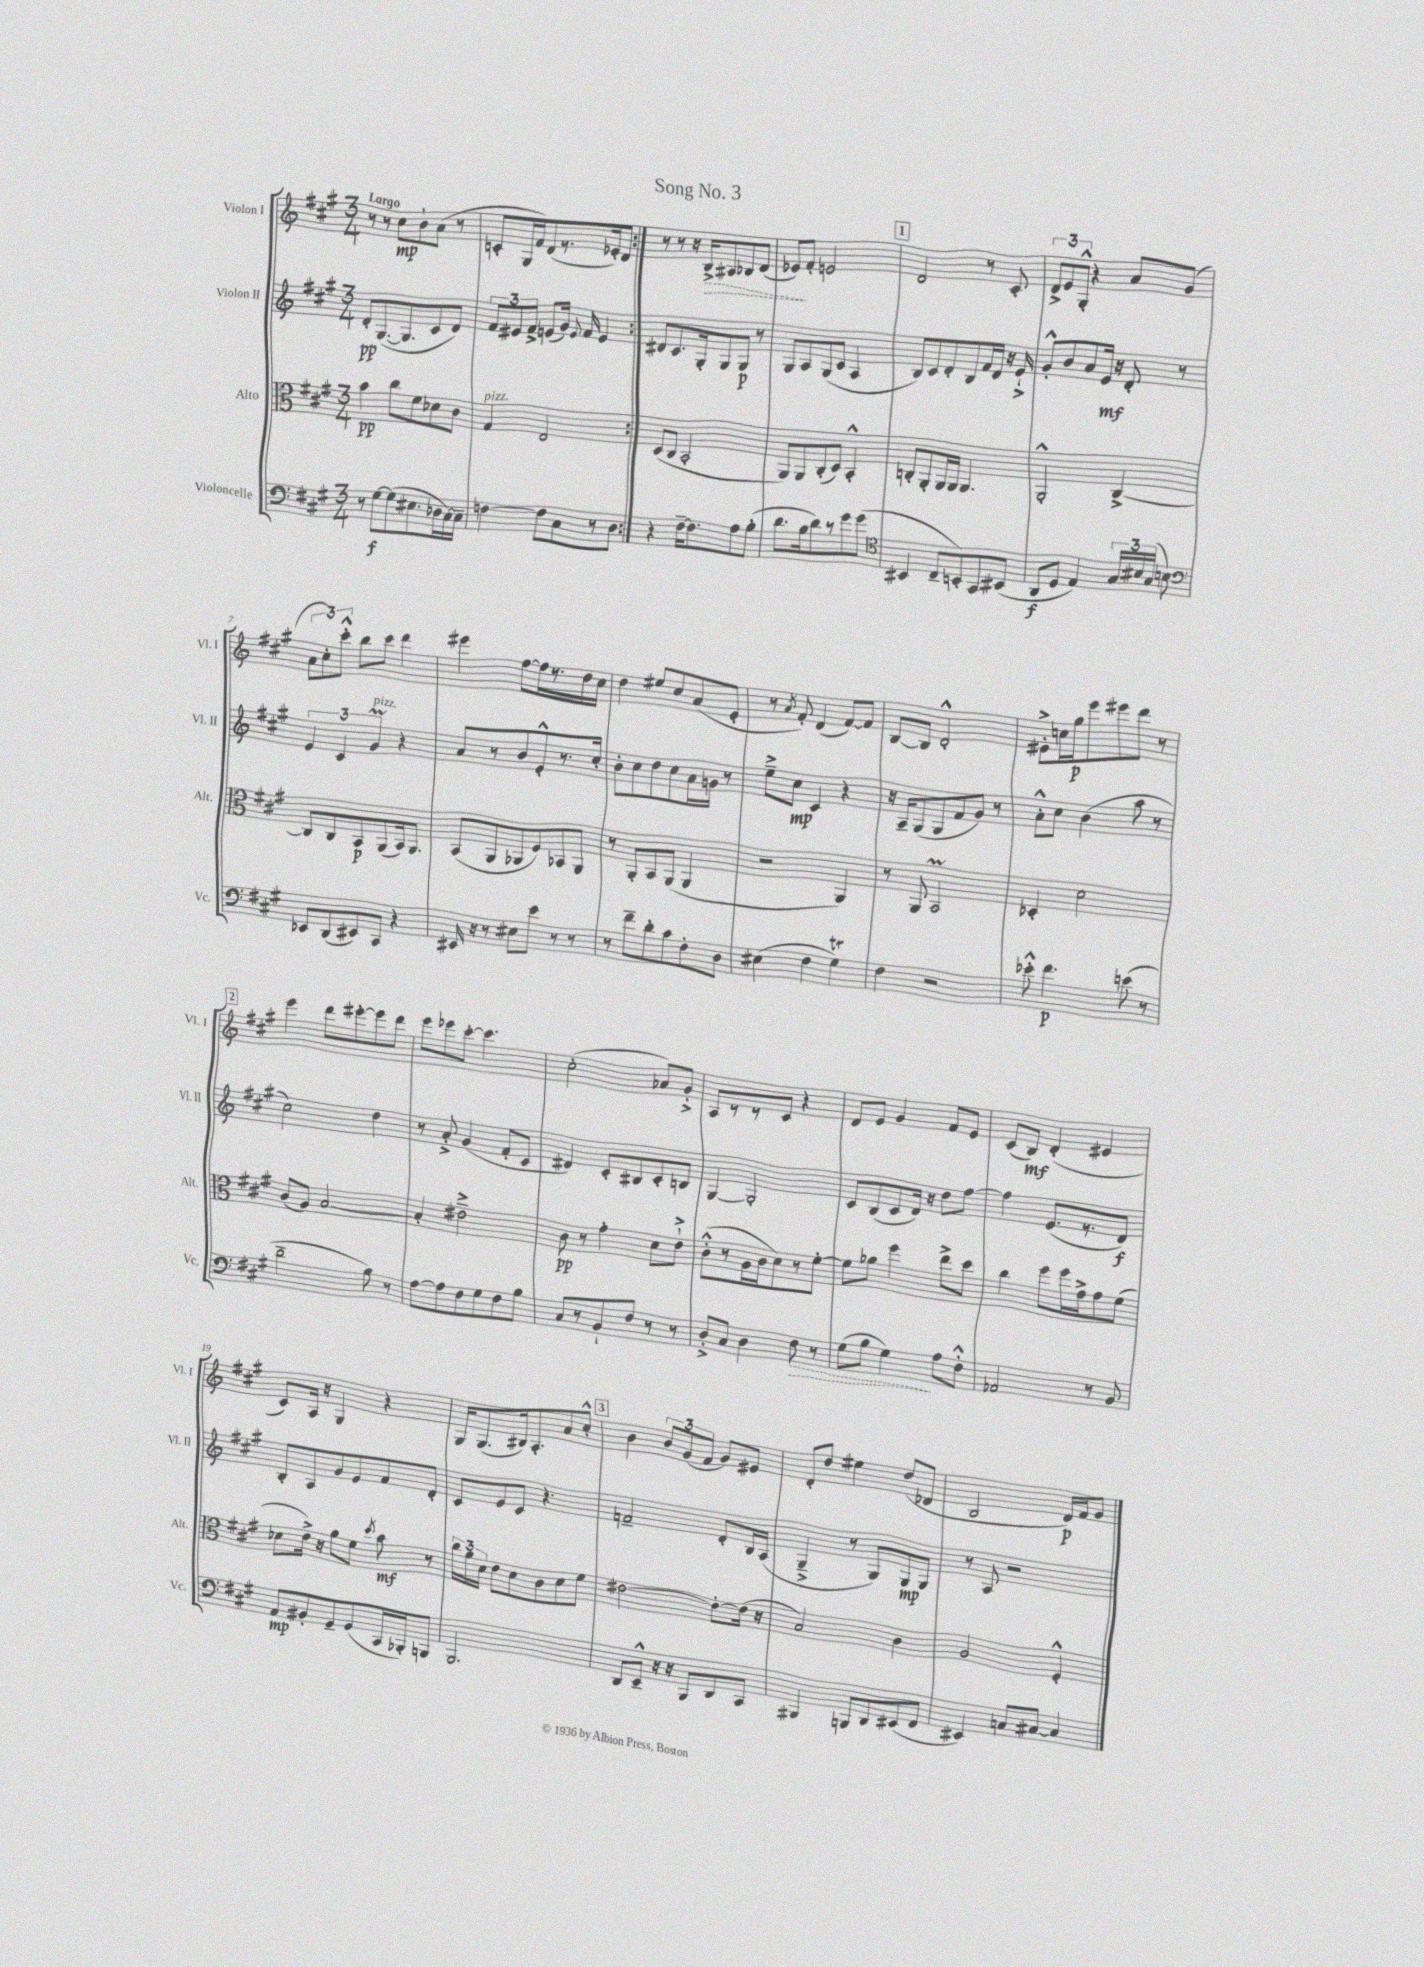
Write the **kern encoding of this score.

**kern	**kern	**kern	**kern
*staff4	*staff3	*staff2	*staff1
*clefF4	*clefC3	*clefG2	*clefG2
*k[f#c#g#]	*k[f#c#g#]	*k[f#c#g#]	*k[f#c#g#]
*M3/4	*M3/4	*M3/4	*M3/4
8r	4b	8d'	8r
[8G#	.	([8.G#	8r
(8G#]	8cc#	.	8cc#
.	.	8.G#]	.
8.E#	8f#	.	8b`
.	8d-	8c#	(8a
16D-	.	.	.
[16C#)	8c#	8d)	8r
16C#~]	.	.	.
=	=	=	=
[4F	4G#	12f#	8c'
.	.	12e#	.
.	.	.	16G#
.	.	12f#^	.
.	.	.	16f#)
8F]	2E	(8e	(8d
8C#	.	16g#)	8.r
.	.	8qqe	.
.	.	16f#	.
8r	.	4e	.
.	.	.	16e-')
8D	.	.	8d
=:|!	=:|!	=:|!	=:|!
4r	(8D	8d#	8r
.	8C#	8.c#	8r
[16F#~	2BB'	.	16r
8.F#]	.	16G#'	16B^
.	.	8G#	8A#
8A	.	8G#	8B-
(8B'	.	8r	(8d
=	=	=	=
8.d	8AA)	8G#	8e-)
.	8AA	8A	8f#'
16B	.	.	.
8d)	(8C#'	(8G#	2e
8r	8D)	8c#	.
8g#	4BB'^^	4A	.
(8g#	.	.	.
=	=	=	=
*clefC4	*	*	*
4BB#	8C'	8B)	2d
.	8AA'	8c#	.
8C#~	16AA	8d'	.
.	16AA	.	.
8BB')	4.AA	8B	.
8GG#	.	16f#	8r
.	.	16d	.
(8BB#	.	16r	8c#'
.	.	16e`^	.
=	=	=	=
8AA	2AA'^^	8g#'^^	12d^
.	.	.	12e
8D	.	8b	.
.	.	.	12G#'^^
4E)	.	8a	4r
.	.	16e	.
.	.	16r	.
24G#	[4C#^	8d'	8a
24B#	.	.	.
(24G#	.	.	.
8B)	.	8r	(8g#
=	=	=	=
*clefF4	*	*	*
8EE-	8C#]	6e	12a
.	.	.	12cc#')
(8DD	8C#	.	.
.	.	6c#	12ccc#'^^
8EE#)	8BB	.	8bb
.	.	6g#	.
8CC#	(8AA	.	8ccc#
4r	16BB)	4r	4ddd
.	8.AA	.	.
=	=	=	=
16EE#	(8BB	8a	4eee#
16r	.	.	.
8r	8AA	8r	.
8E#	8AA-	8b	[8ff#
8e	8F#)	8e'^^	16ff#]
.	.	.	8.r
8r	8BB-	8.r	.
8r	8AA-	.	16dd
.	.	16cc#'	16cc#
=	=	=	=
8r	8r	8b'	4dd
8f#~	8AA'	8cc#	.
8d'	8BB	8dd	8ee#
8c#	(8AA	8cc#	8cc#
8F#'	4AA	16a	(8a
.	.	16g	.
8D	.	8r	8e'
=	=	=	=
(4E#	2r	8ee~^	8r
.	.	.	8qa
.	.	8cc#	8f#')
4F#	.	4c#	(4d
4G#)	4AA)	4r	[8f#)
.	.	.	8f#]
=	=	=	=
4F#	8r	16r	[8B
.	.	16A~	.
.	8AA	(8G#	8B]
2r	2BB	8G#	2d'^^
.	.	8f#	.
.	.	8g#)	.
.	.	8r	.
=	=	=	=
8e-'^^	4D-'	8a'^^	8e#'^
4.f#	.	8cc#	16cc
.	.	.	16gg#
.	2d	(4b	8eee
.	.	.	8eee#
(8e	.	8aa	8ddd
8r	.	8r	8r
=	=	=	=
2d~	(8c#	2cc#)	4eee
.	8A)	.	.
.	[2B	.	8ddd
.	.	.	[8eee#'
8B)	.	4dd	8eee#]
8r	.	.	8ddd
=	=	=	=
[8A	4B']	8r	8eee
8A]	.	8a'^	8eee-
8F#	2e#~^	(4g#	[8ccc#'
8G#	.	.	4.ccc#]
8F#	.	8f#'	.
8B	.	8c#	.
=	=	=	=
8C#	8c#	4d#)	(2cc#'
8r	8r	.	.
8BB`	4g#'	8c#'	.
8F#	.	8B#	.
8r	8d	8c#'	8a-)
8r	8e`^	8B	8g#'^
=	=	=	=
8D'^	(8c#'^^	[4G#	8A
8C#	8r	.	8r
4D	16A	2G#']	8r
.	16c#	.	.
.	8d)	.	8c#
8F#	8r	.	4r
8r	[8f#'	.	.
=	=	=	=
(8G#	8f#]	8c#	8d
8B	8a-	(8B	8e
4G#)	4ff#	8c#	4g#
.	.	16d)	.
.	.	16r	.
8A	8ee^	8dd	8f#
8F#'^^	8dd	[8ff#	8e
=	=	=	=
2AA-	4cc#	4ff#]	(8c#
.	.	.	8B)
.	8ff#	(8.e	(4d'
.	16ff#	.	.
.	16g#^	8.r	.
8r	8g#	.	4e#
8BB	(8f#	8d)	.
=	=	=	=
8AA	8d-	8B'	8c#)
8BB#'	16e^)	8A	16A
.	16r	.	16r
8GG#~	8a	8g#	4G#
(8GG#	8f#	8e	.
.	8qdd	.	.
16CC#	8b	8f#	4r
16BBB-')	.	.	.
8BBB	8r	8d'	.
=	=	=	=
2.BBB	24cc#	8c#	16G#
.	24a	.	.
.	.	.	(8.G#
.	24d	.	.
.	8e	8e	.
.	8d	8c#	16B#)
.	.	.	8.A'
.	8c#	4.r	.
.	8d	.	8a
.	8f#	.	8cc#'^^
=	=	=	=
8DD	[2e#	2f~	4b
8EE~^^	.	.	.
16r	.	.	12b
16r	.	.	.
.	.	.	(12g#
8BBB	.	.	.
.	.	.	12f#
8DD	8e#'_	8d'	8g#)
8CC#	(16e#]	16B	8e#
.	16r	(16A	.
=	=	=	=
4BBB#	2B)	4G#~^	8d'
.	.	.	8dd
8BBB	.	8r	4ee#
8DD	.	8G#)	.
(8EE#	4c#	8G#	(8dd
8FF#	.	8G#	8d-
=	=	=	=
4EE#)	2A	8r	2B
.	.	8A	.
8C	.	2r	.
[8C#	.	.	.
4C#]	4F#'^^	.	16d)
.	.	.	16f#
.	.	.	8g#
==	==	==	==
*-	*-	*-	*-
